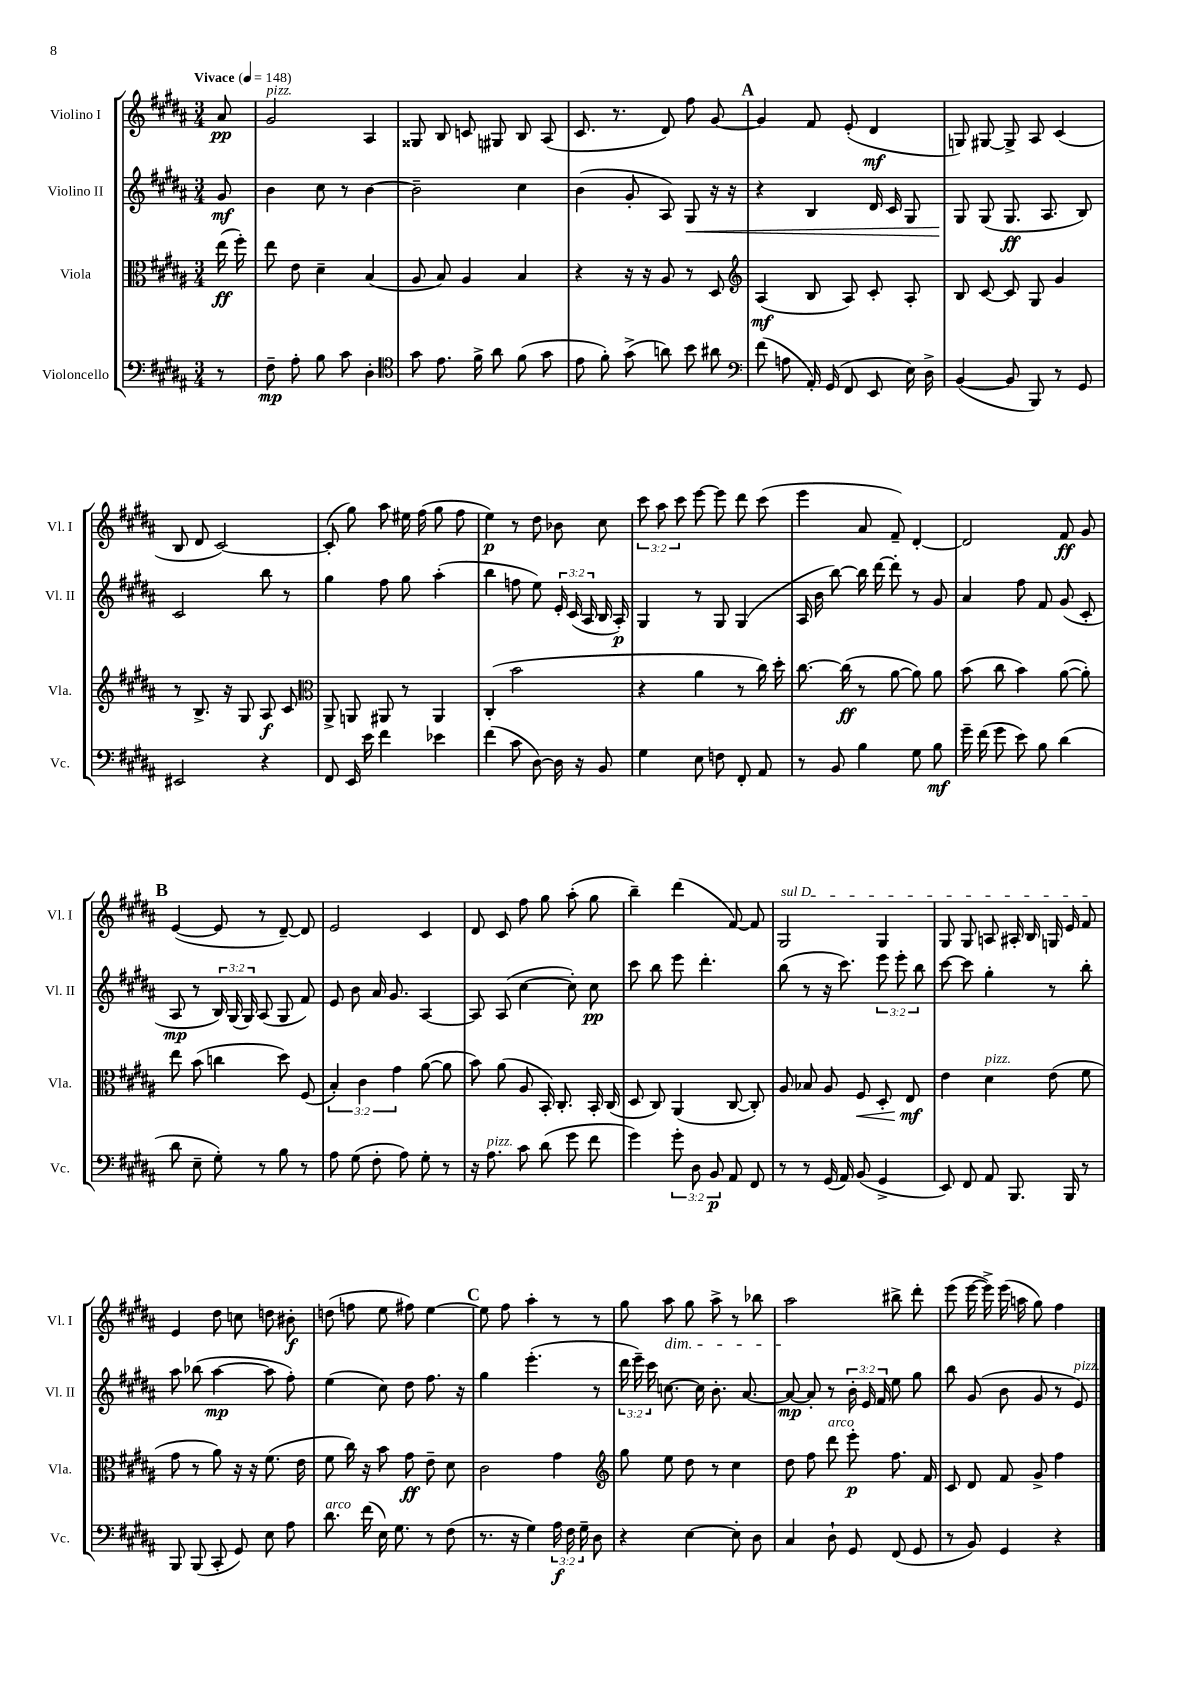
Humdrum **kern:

**kern	**kern	**kern	**kern
*staff4	*staff3	*staff2	*staff1
*clefF4	*clefC3	*clefG2	*clefG2
*k[f#c#g#d#a#]	*k[f#c#g#d#a#]	*k[f#c#g#d#a#]	*k[f#c#g#d#a#]
*M3/4	*M3/4	*M3/4	*M3/4
*MM148	*MM148	*MM148	*MM148
8r	(16ee	8g#	8a#
.	16ff#')	.	.
=	=	=	=
8F#~	8ee	4b	2g#
8A#'	8e	.	.
8B	4d#~	8cc#	.
8c#	.	8r	.
4D#'	(4B	[4b	4A#
=	=	=	=
*clefC4	*	*	*
8g#	8A#	2b~]	8G##
8.e	8B)	.	8B
.	4A#	.	8c
16f#^	.	.	.
8a#	.	.	8G#
(8f#	4B	4cc#	8B
8g#	.	.	(8A#
=	=	=	=
8e	4r	(4b	8.c#
8f#')	.	.	.
.	.	.	8.r
(8g#^	16r	8g#'	.
.	16r	.	.
8a)	8A#	8A#)	8d#)
8b	8r	8G#	8ff#
8a#	8D#	16r	[8g#
.	.	16r	.
=	=	=	=
*clefF4	*clefG2	*	*
(8f#	(4A#	4r	4g#]
8A	.	.	.
16AA#')	8B	4B	8f#
(16GG#	.	.	.
8FF#	8A#)	.	(8e'
8EE	8c#'	16d#	4d#
.	.	16c#	.
16E)	8A#'	8G#	.
16D#^	.	.	.
=	=	=	=
([4BB	8B	8G#	8G)
.	[8c#	(8G#	[8G#
8BB]	8c#]	8.G#	8G#^]
8BBB)	8G#	.	8A#
.	.	8.A#	.
8r	4g#	.	(4c#
8GG#	.	8B)	.
=	=	=	=
2EE#	8r	2c#	8B
.	8.B^	.	8d#
.	.	.	[2c#)
.	16r	.	.
.	8G#	.	.
4r	8A#	8bb	.
.	8c#	8r	.
=	=	=	=
*	*clefC3	*	*
8FF#	8AA#^	4gg#	(8c#']
16EE	8AA	.	8gg#)
16e	.	.	.
4f#	8AA#	8ff#	8aa#
.	8r	8gg#	16ee#
.	.	.	(16ff#
4e-	4AA#	(4aa#'	8gg#
.	.	.	8ff#
=	=	=	=
(4f#	(4C#'	4bb	4ee)
8c#	2b	8ff	8r
[8D#)	.	8ee)	8dd#
16D#]	.	24e'	8b-
.	.	(24c#	.
16r	.	.	.
.	.	24A#	.
8BB	.	16B	8cc#
.	.	16A#')	.
=	=	=	=
4G#	4r	4G#	12ccc#
.	.	.	12aa#
.	.	.	12ccc#
8E	4a#	8r	[8eee
8F	.	8G#	8eee]
8FF#'	8r	(4G#	8ddd#
8AA#	16cc#)	.	(8ccc#
.	16dd#'	.	.
=	=	=	=
8r	[8.cc#	16A#	4eee
.	.	16b	.
8BB	.	[8bb)	.
.	(16cc#]	.	.
4B	8r	16bb]	8a#
.	.	[16ddd#	.
.	[8a#	8ddd#']	8f#~)
8G#	8a#])	8r	[4d#'
8B	8a#	8g#	.
=	=	=	=
16g#~	(8b	4a#	2d#]
(16f#	.	.	.
8g#	8cc#	.	.
8e)	4b)	8ff#	.
8B	.	8f#	.
(4d#	([8a#	(8g#	8f#
.	8a#'])	8c#'	8g#
=	=	=	=
8d#	8ee	8A#	([4e
8E~	(8b	8r	.
8G#')	4cc	24B)	8e]
.	.	(24G#	.
.	.	24G#)	.
8r	.	(8A#	8r
8B	8dd#)	8G#	[8d#~)
8r	(8F#	8f#)	8d#]
=	=	=	=
8A#	6B')	8e	2e
(8G#	.	8b	.
.	6c#	.	.
8F#'	.	16a#	.
.	.	8.g#	.
.	6g#	.	.
8A#)	.	.	.
8G#'	([8a#	[4A#	4c#
8r	8a#]	.	.
=	=	=	=
16r	8b)	8A#]	8d#
8.A#	.	.	.
.	(8a#	(8A#	8c#
8c#	8A#	[4cc#	8ff#
(8d#	16BB')	.	8gg#
.	8.C#'	.	.
8g#	.	8cc#'])	(8aa#'
8f#	16BB'	8cc#	8gg#
.	(16C#	.	.
=	=	=	=
4g#)	8D#	8ccc#	4bb~)
.	8C#)	8bb	.
12g#'	(4AA#	8eee	(4ddd#
12D#	.	.	.
.	.	4.ddd#'	.
12BB	.	.	.
8AA#	[8C#	.	[8f#)
8FF#	8C#'])	.	8f#]
=	=	=	=
8r	8A#	(8bb	2G#
8r	8B-	8r	.
(16GG#	8A#	16r	.
16AA#)	.	8.ccc#)	.
(8BB	8F#	.	.
4GG#^	8D#'	12eee	4G#
.	.	12eee'	.
.	8E	.	.
.	.	12bb	.
=	=	=	=
8EE)	4e	[8ccc#	8G#
8FF#	.	8ccc#]	8G#
8AA#	4d#	4gg#'	8A
8.BBB	.	.	16A#'
.	.	.	16B
.	(8e	8r	16G
16BBB	.	.	16e
8r	8f#	8bb'	8f#
=	=	=	=
8BBB	8g#	8aa#	4e
(8BBB	8r	(8bb-	.
8CC#'	8a#)	[4aa#	8dd#
8GG#)	16r	.	8cc
.	16r	.	.
8E	(8.f#	8aa#]	8dd
8A#	.	8ff#')	8b#'
.	16e	.	.
=	=	=	=
8.d#	8f#	(4ee	(8dd
.	16cc#)	.	8ff
(16f#	16r	.	.
16E)	8b	8cc#)	8ee
8.G#	.	.	.
.	8g#	8dd#	8ff#)
8r	8e~	8.ff#	[4ee
(8F#	8d#	.	.
.	.	16r	.
=	=	=	=
8.r	2c#	4gg#	8ee]
.	.	.	8ff#
16r	.	.	.
4G#)	.	(4.eee'	4aa#'
24A#	4g#	.	8r
24F#	.	.	.
24G#~	.	.	.
8D#	.	8r	8r
=	=	=	=
*	*clefG2	*	*
4r	8gg#	24ddd#	8gg#
.	.	24eee~)	.
.	.	24ccc#	.
.	8ee	[8.cc	8aa#
[4E	8dd#	.	8gg#
.	.	16cc]	.
.	8r	8.b'	8aa#^
8E']	4cc#	.	8r
.	.	[8.a#	.
8D#	.	.	8bb-
=	=	=	=
4C#	8dd#	8a#_	2aa#
.	8ff#	8a#']	.
8D#`	8ddd#	8r	.
8GG#	8eee'	24b'	.
.	.	24e	.
.	.	24f#	.
(8FF#	8.ff#	8ee	8bb#^
8GG#	.	8gg#	8ddd#'
.	16f#	.	.
=	=	=	=
8r	8c#	8bb	(8eee
8BB)	8d#	(8g#	[16eee
.	.	.	16eee^])
4GG#	8f#	8b	(16eee
.	.	.	16aa
.	8g#^	8g#	8gg#)
4r	4ff#	8r	4ff#
.	.	8e)	.
==	==	==	==
*-	*-	*-	*-
